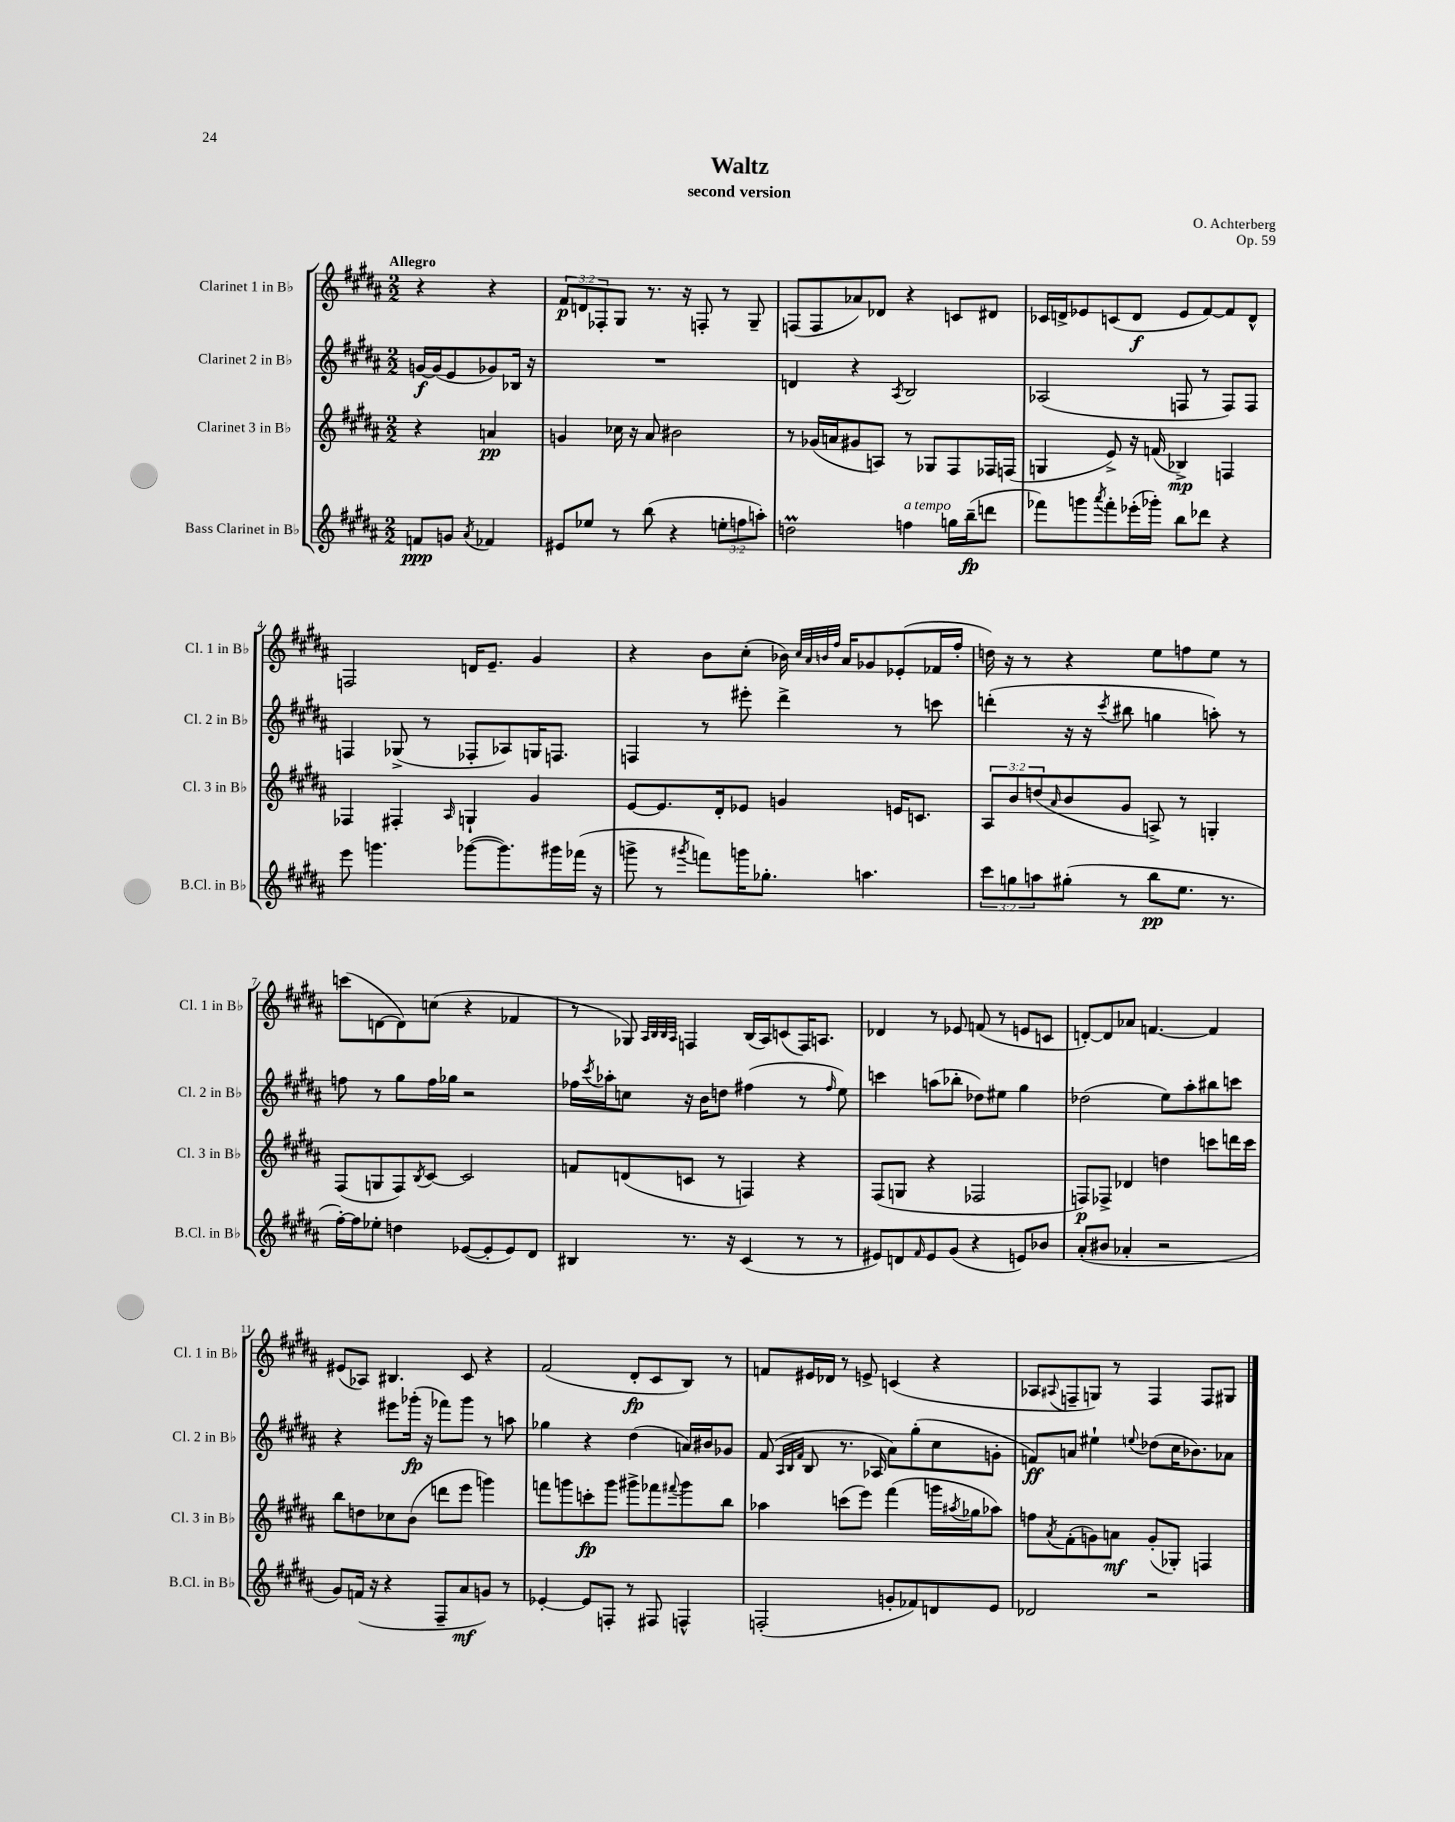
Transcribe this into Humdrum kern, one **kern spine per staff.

**kern	**dynam	**kern	**dynam	**kern	**dynam	**kern	**dynam
*part4	*part4	*part3	*part3	*part2	*part2	*part1	*part1
*staff4	*staff4	*staff3	*staff3	*staff2	*staff2	*staff1	*staff1
*I"Bass Clarinet in B♭	*	*I"Clarinet 3 in B♭	*	*I"Clarinet 2 in B♭	*	*I"Clarinet 1 in B♭	*
*I'B.Cl. in B♭	*	*I'Cl. 3 in B♭	*	*I'Cl. 2 in B♭	*	*I'Cl. 1 in B♭	*
*clefG2	*	*clefG2	*	*clefG2	*	*clefG2	*
*k[f#c#g#d#a#]	*	*k[f#c#g#d#a#]	*	*k[f#c#g#d#a#]	*	*k[f#c#g#d#a#]	*
*M2/2	*	*M2/2	*	*M2/2	*	*M2/2	*
=	=	=	=	=	=	=	=
!	!	!	!	!	!	!LO:TX:a:B:t=Allegro	!
8fn/L	ppp	4r	.	[16gn/LL	f	4r	.
.	.	.	.	(16g/J]	.	.	.
8gn/J	.	.	.	8e/	.	.	.
8qa#/	.	.	.	.	.	.	.
4f-X/	.	4an/	pp	8g-X/)	.	4r	.
.	.	.	.	16B-X/Jk	.	.	.
.	.	.	.	16r	.	.	.
=1	=1	=1	=1	=1	=1	=1	=1
8e#X/L	.	4gn/	.	1r	.	12f#/L	p
.	.	.	.	.	.	12dn/	.
8ee-X/J	.	.	.	.	.	.	.
.	.	.	.	.	.	12F-X'/	.
8r	.	16cc-X\	.	.	.	8G#/J	.
.	.	16r	.	.	.	.	.
(8bb\	.	8a#/	.	.	.	8.r	.
4r	.	2b#X\	.	.	.	.	.
.	.	.	.	.	.	16r	.
.	.	.	.	.	.	8Fn'/	.
12een'\L	.	.	.	.	.	8r	.
12ffn\	.	.	.	.	.	.	.
.	.	.	.	.	.	8G#~/	.
12aan'\J)	.	.	.	.	.	.	.
=2	=2	=2	=2	=2	=2	=2	=2
2ddnM\	.	8r	.	4dn/	.	(8Fn/L	.
.	.	(16g-X/LL	.	.	.	8F/	.
.	.	16an/J	.	.	.	.	.
.	.	8g#X/	.	4r	.	8a-X/)	.
.	.	8An/J)	.	.	.	8d-X/J	.
.	.	.	.	8qA#/	.	.	.
!LO:TX:a:i:t=a tempo	!	!	!	!	!	!	!
4ffn\	.	8r	.	2B/	.	4r	.
.	.	8G-X/L	.	.	.	.	.
16ggn\LL	.	8F#/	.	.	.	8cn/L	.
(16bb~\J	fp	.	.	.	.	.	.
8dddn\J	.	16F-X/L	.	.	.	8d#X/J	.
.	.	(16Fn/JJ	.	.	.	.	.
=3	=3	=3	=3	=3	=3	=3	=3
8fff-X\L)	.	4Gn/	.	(2A-X/	.	16c-X/LL	.
.	.	.	.	.	.	16dn^/J	.
8gggn\	.	.	.	.	.	8e-X/	.
8qaaa#/	.	.	.	.	.	.	.
8fff-'\	.	8e^/)	.	.	.	(8cn/	.
(16eee-X'\L	.	16r	.	.	.	8d/J	f
16ggg-X'\JJ)	.	(16fn/	.	.	.	.	.
8bb\L	.	4B-X^/)	mp	8Fn/	.	8e-/L	.
8ddd-X\J	.	.	.	8r	.	[8f#/)	.
4r	.	4Fn/	.	8F/L)	.	8f#/]	.
.	.	.	.	8F/J	.	8d^^/J	.
!!LO:LB:g=z
=4	=4	=4	=4	=4	=4	=4	=4
8eee\	.	4F-X/	.	4Fn/	.	2Fn/	.
4.gggn\	.	.	.	.	.	.	.
.	.	4F#X'/	.	(8G-X^/	.	.	.
.	.	.	.	8r	.	.	.
.	.	16qqA#/	.	.	.	.	.
([8ggg-X\L	.	4Gn`/	.	8F-X'/L	.	16dn/KL	.
.	.	.	.	.	.	8.e~/J	.
8.ggg-\])	.	.	.	8A-X/)	.	.	.
.	.	4g#/	.	16Gn/K	.	4g#/	.
16ggg#X\L	.	.	.	8.Fn/J	.	.	.
(16fff-X\JJ	.	.	.	.	.	.	.
16r	.	.	.	.	.	.	.
=5	=5	=5	=5	=5	=5	=5	=5
8gggn^\	.	[8e/L	.	4Fn/	.	4r	.
8r	.	8.e/]	.	.	.	.	.
8qggg#X/	.	.	.	.	.	.	.
8fffn\L)	.	.	.	8r	.	8b\L	.
.	.	16d#'/k	.	.	.	.	.
16gggn\K	.	8e-X/J	.	8eee#X'\	.	(8cc#'\J	.
8.gg-X'\J	.	.	.	.	.	.	.
.	.	4gn/	.	4ddd#^\	.	16b-X\)	.
.	.	.	.	.	.	32qqcc#/LLL	.
.	.	.	.	.	.	32qqa#/	.
.	.	.	.	.	.	32qqbn/	.
.	.	.	.	.	.	32qqff#/JJJ	.
.	.	.	.	.	.	16a#/KL	.
4.aan\	.	.	.	.	.	8g-X/	.
.	.	16en/KL	.	8r	.	(8e-X'/	.
.	.	8.cn/J	.	.	.	.	.
.	.	.	.	8cccn\	.	16f-X/L	.
.	.	.	.	.	.	16ff#'/JJ	.
=6	=6	=6	=6	=6	=6	=6	=6
12ccc#\L	.	12A#/L	.	(4dddn'\	.	16ddn\)	.
.	.	.	.	.	.	16r	.
12ggn\	.	12b/	.	.	.	.	.
.	.	.	.	.	.	8r	.
12aan\	.	(12ddn/	.	.	.	.	.
.	.	16qqa#/	.	.	.	.	.
(8gg#X'\J	.	8b/	.	16r	.	4r	.
.	.	.	.	16r	.	.	.
.	.	.	.	8qccc#/	.	.	.
8r	.	8g#/J	.	8bb#X\	.	.	.
8bb\L	pp	8An^/)	.	4ggn\	.	8ee\L	.
8.ee\J	.	8r	.	.	.	8ffn\	.
.	.	4Gn'/	.	8aan'\)	.	8ee\J	.
8.r	.	.	.	.	.	.	.
.	.	.	.	8r	.	8r	.
!!LO:LB:g=z
=7	=7	=7	=7	=7	=7	=7	=7
[16ff#'\LL)	.	(8F#/L	.	8ffn\	.	(8cccn\L	.
16ff#\J]	.	.	.	.	.	.	.
8ee-X'\J	.	8Gn/	.	8r	.	[8dn\	.
4ddn\	.	8F#/)	.	8gg#\L	.	8d\])	.
.	.	8qB/	.	.	.	.	.
.	.	[8c#/J	.	16ff\L	.	(8ccn\J	.
.	.	.	.	16gg-X\JJ	.	.	.
([8e-X/L	.	2c#/]	.	2r	.	4r	.
8e-'/]	.	.	.	.	.	.	.
8e-/)	.	.	.	.	.	4f-X/	.
8d#/J	.	.	.	.	.	.	.
=8	=8	=8	=8	=8	=8	=8	=8
4B#X/	.	8fn/L	.	16ff-X\LL	.	8r	.
.	.	.	.	8qccc#/	.	.	.
.	.	.	.	16aa-X'\J	.	.	.
.	.	(8dn/	.	8ccn\J	.	8G-X/)	.
.	.	.	.	.	.	32qqA#/LLL	.
.	.	.	.	.	.	32qqB/	.
.	.	.	.	.	.	32qqB/	.
.	.	.	.	.	.	32qqA#/JJJ	.
8.r	.	8cn/J	.	16r	.	4Fn/	.
.	.	.	.	16b\KL	.	.	.
.	.	8r	.	8ddn\J	.	.	.
16r	.	.	.	.	.	.	.
(4c#/	.	4Fn/)	.	(4ff#X\	.	(16B/LL	.
.	.	.	.	.	.	16A#/J)	.
.	.	.	.	.	.	(8cn/	.
8r	.	4r	.	8r	.	16F/K)	.
.	.	.	.	.	.	8.An/J	.
.	.	.	.	16qqff#/	.	.	.
8r	.	.	.	8ee\)	.	.	.
=9	=9	=9	=9	=9	=9	=9	=9
8e#X/L)	.	(8F#/L	.	4cccn\	.	4d-X/	.
8dn/	.	8Gn/J	.	.	.	.	.
16qqf#/	.	.	.	.	.	.	.
8e#/	.	4r	.	(8aan\L	.	8r	.
(8g#/J	.	.	.	8bb-X'\J	.	8e-X/	.
4r	.	2F-X/	.	8dd-X\L)	.	(8fn/	.
.	.	.	.	8ee#X\J	.	8r	.
8en/L)	.	.	.	4gg#\	.	8en/L	.
8b-X/J	.	.	.	.	.	8cn/J	.
=10	=10	=10	=10	=10	=10	=10	=10
(8a#'/L	.	8Fn/L)	p	(2dd-X\	.	[8dn'/L)	.
8b#X/J	.	8F-X^/J	.	.	.	8d/]	.
4a-X'/	.	4d-X/	.	.	.	8a-X/J	.
.	.	.	.	.	.	[4.fn/	.
2r	.	4ddn\	.	8ee\L)	.	.	.
.	.	.	.	8aa#'\	.	.	.
.	.	8cccn\L	.	8bb#X\	.	4f/]	.
.	.	16dddn\L	.	8cccn\J	.	.	.
.	.	16ccc\JJ	.	.	.	.	.
!!LO:LB:g=z
=11	=11	=11	=11	=11	=11	=11	=11
8g#/L)	.	8bb\L	.	4r	.	(8e#X/L	.
(16fn/Jk	.	8ddn\	.	.	.	8A-X/J)	.
16r	.	.	.	.	.	.	.
4r	.	8cc-X\	.	8eee#X\L	.	4.B#X/	.
.	.	(8b\J	.	(16ggg-X'\Jk	fp	.	.
.	.	.	.	16r	.	.	.
8F#~/L	.	8dddn\L	.	8fff-X\L)	.	.	.
8a#/	mf	8eee\J	.	8ggg-\J	.	8c#/	.
8gn/J)	.	4gggn\)	.	8r	.	4r	.
8r	.	.	.	8aan\	.	.	.
=12	=12	=12	=12	=12	=12	=12	=12
[4e-X'/	.	8fffn\L	.	4gg-X\	.	(2f#/	.
.	.	8gggn\	.	.	.	.	.
8e-/L]	.	8cccn'\	fp	4r	.	.	.
8Fn'/J	.	8ggg\J	.	.	.	.	.
8r	.	8ggg#X^\L	.	(4dd#\	.	8d#'/L	fp
8F#X/	.	8fff-X\	.	.	.	8c#/	.
.	.	8qqfff#X/	.	.	.	.	.
4Fn^^/	.	8ggg#\	.	16an/LL)	.	8B/J)	.
.	.	.	.	16b#X/J	.	.	.
.	.	8bb\J	.	8g-X/J	.	8r	.
=13	=13	=13	=13	=13	=13	=13	=13
(2Fn'/	.	4aa-X\	.	(8f#/	.	8fn/L	.
.	.	.	.	32qqA#/LLL	.	.	.
.	.	.	.	32qqB/	.	.	.
.	.	.	.	32qqf#/JJJ	.	.	.
.	.	.	.	8B/	.	16e#X/L	.
.	.	.	.	.	.	16d-X/JJ	.
.	.	(8cccn\L	.	8.r	.	8r	.
.	.	8eee\J)	.	.	.	8en^/	.
.	.	.	.	16A-X/	.	.	.
8gn'/L	.	(4fff#\	.	8a#\L)	.	(4cn/	.
8f-X/)	.	.	.	(8gg#'\	.	.	.
8dn/	.	16gggn\LL	.	8cc#\	.	4r	.
.	.	8qaa#X/	.	.	.	.	.
.	.	16gg-X\J	.	.	.	.	.
8e/J	.	8aa-X\J)	.	8gn'\J	.	.	.
=14	=14	=14	=14	=14	=14	=14	=14
2d-X/	.	8ffn\L	.	8fn/L)	ff	8A-X/L	.
.	.	8qa#/	.	.	.	8qqA#X/	.
.	.	(8f#'\	.	8an/J	.	8Fn~/	.
.	.	8gn\)	.	4ee#X`\	.	8Gn/J)	.
.	.	8an\J	mf	.	.	8r	.
.	.	.	.	8qqeen/	.	.	.
2r	.	(8g'/L	.	(8dd-X\L	.	4F/	.
.	.	8G-X'/J)	.	16cc#\K	.	.	.
.	.	.	.	8.b-X\)	.	.	.
.	.	4Fn/	.	.	.	8F/L	.
.	.	.	.	8a-X\J	.	8G#X/J	.
==	==	==	==	==	==	==	==
*-	*-	*-	*-	*-	*-	*-	*-
